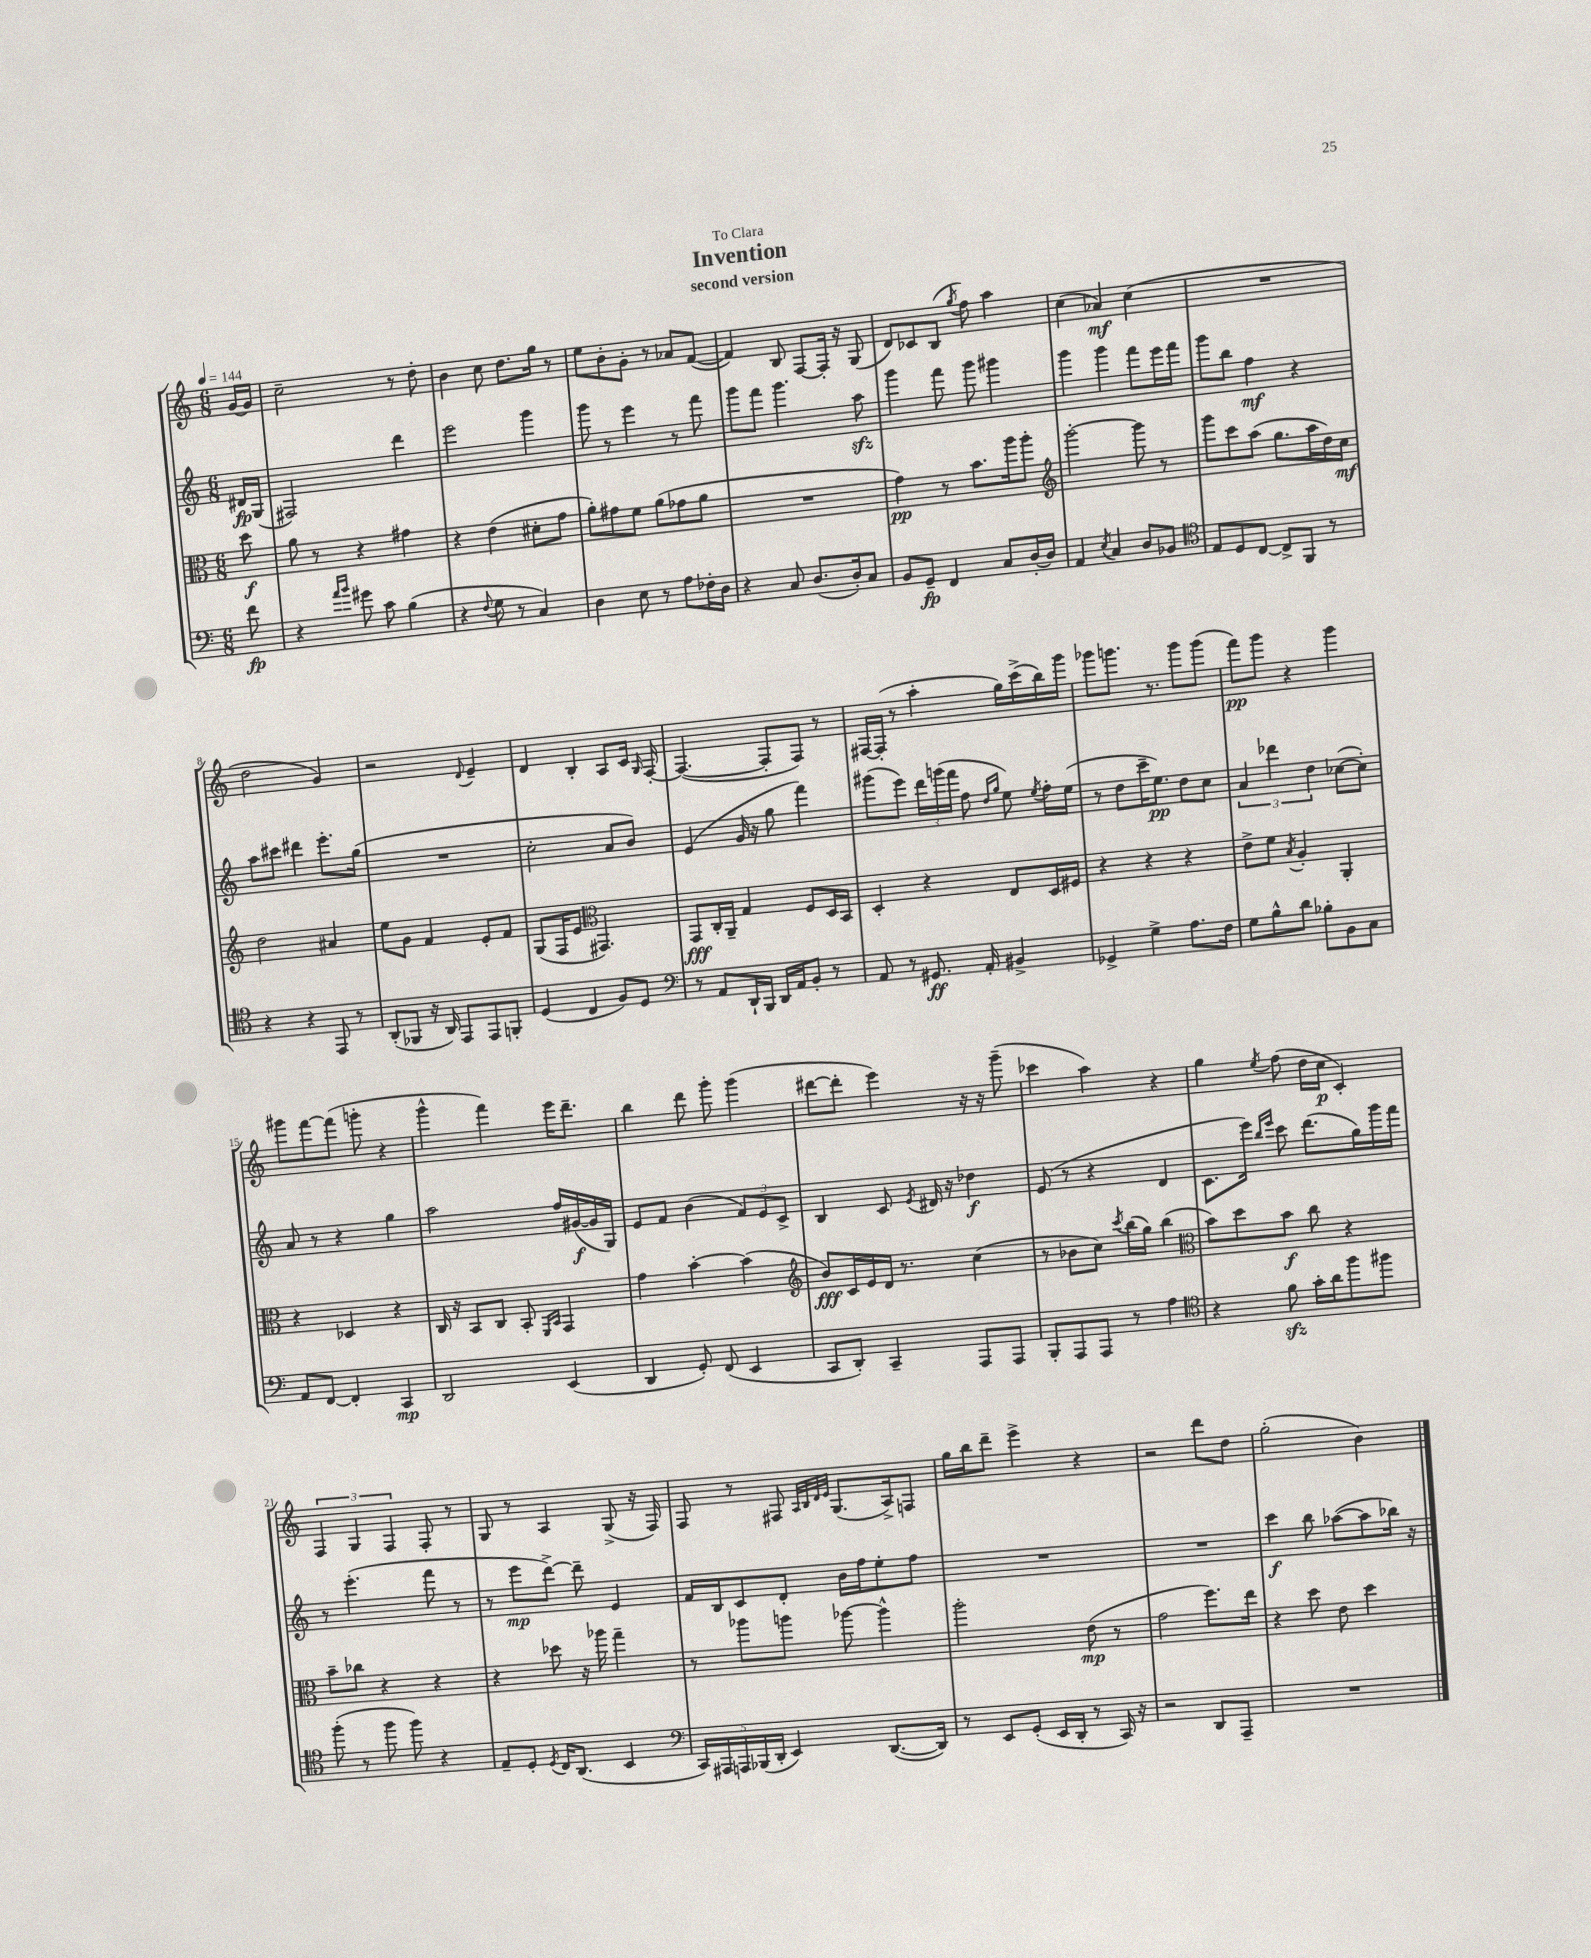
\header { title = "Invention" subtitle = "second version" dedication = "To Clara" }
<<
\new StaffGroup <<
\new Staff = "s0" {
    \clef treble \key c \major \numericTimeSignature \time 6/8 \partial 8 \tempo 4 = 144
    \autoBeamOff g'16[~ g'16] |
    c''2-- r8 d''8-. |
    b'4 c''8 d''8.[ g''16] r8 |
    e''8[ b'8-. g'8]-. r8 aes'8[ f'8]~( |
    f'4) b8 f8[~ f16]-. r16 g8( |
    d'8[) ces'8 b8]( \acciaccatura { g''8 } f''8) a''4 |
    c''4( aes'4\mf) c''4( |
    R2. |
    d''2 g'4) |
    r2 \appoggiatura { d'8 } e'4-- |
    d'4 b4-. a8[ c'16] \grace { g16 } f16~-. |
    f4.~( f8[-. f8]) r8 |
    fis16[~ fis16]-.( r8 a''4-. g''16[) c'''16->( b''16) g'''16] |
    ges'''8[ g'''8.] r8. g'''8[ g'''8]( |
    f'''8[\pp) g'''8] r4 g'''4 |
    gis'''8[ f'''8~ f'''8]( g'''8-. r4 |
    g'''4-^ f'''4) e'''16[ d'''8.]-- |
    b''4 d'''8 g'''8-. g'''4( |
    dis'''8[~ dis'''8]-. e'''4) r16 r16 g'''8--( |
    ces'''4 a''4) r4 |
    g''4 \acciaccatura { e''8 } f''8( d''16[ c''16]\p c'4-.) |
    \tuplet 3/2 { f4 g4 f4 } f8-. r8 |
    g8 r8 a4 g8->( r16 f16) |
    f8 r8 fis8 \grace { a32[ b32 d'32 e'32] } g8.[( a16->) f8] |
    g''16[ b''16 d'''8]-- e'''4-> r4 |
    r2 d'''8[ d''8] |
    g''2-.( b'4) \bar "|." |
}
\new Staff = "s1" {
    \clef treble \key c \major \numericTimeSignature \time 6/8 \partial 8
    \autoBeamOff dis'16[\fp g16]( |
    fis2) d'''4 |
    e'''2 g'''4 |
    g'''8 r8 e'''4 r8 f'''8 |
    g'''8[ f'''8] g'''4. a''8\sfz |
    g'''4 f'''8 g'''8 gis'''4 |
    g'''4 g'''4 f'''8[ e'''16 f'''16] |
    g'''8[ b''8] f''4\mf r4 |
    a''8[ cis'''8] dis'''4 e'''8.[-. g''16]( |
    R2. |
    c''2-. a'8[ b'8]) |
    e'4( g'16 r16 g''8 f'''4) |
    gis'''8[( e'''8]) \tuplet 3/2 { d'''16[ g'''16( f'''16] } f''8 \grace { d''16[ g''16] } e''8) \acciaccatura { e''8 } f''16[-. e''16]( |
    r8 d''8[ c'''16-- e''8.]\pp) d''8[ c''8] |
    \tuplet 3/2 { a'4 des'''4 d''4 } ces''8[~( ces''8]-.) |
    a'8 r8 r4 g''4 |
    a''2 f''16[ gis'16~\f( gis'16 g16]) |
    e'8[ f'8] b'4( \tuplet 3/2 { f'8[) e'8 c'8]-> } |
    b4 c'8 \acciaccatura { e'8 } dis'16 r16 des''4\f |
    e'8( r8 r4 d'4 |
    c'8.[ e'''16]) \grace { b''16[ e'''16] } c'''8 d'''8.[( g''16) g'''16 f'''16] |
    r8 e'''4.-.( f'''8 r8 |
    r8 e'''8[\mp d'''8]~->) d'''8-- e'4 |
    f'16[ b16 c'8 d'8]-. b'16[ f''16 e''8-. f''8] |
    R2. |
    R2. |
    c'''4\f b''8 aes''8[~( aes''8 bes''16]) r16 \bar "|." |
}
\new Staff = "s2" {
    \clef alto \key c \major \numericTimeSignature \time 6/8 \partial 8
    \autoBeamOff d''8\f |
    a'8 r8 r4 gis'4 |
    r4 e'4( dis'8[-. g'8] |
    a'8[-.) gis'8 f'8] a'8[( ges'8 a'8] |
    R2. |
    g'4\pp) r8 b'8.[ a''16 a''8]-. |
    \clef treble g'''2~-. g'''8 r8 |
    g'''8[ c'''8 a''8]( g''8.[ a''16 d''16) c''16]\mf |
    d''2 ais'4 |
    e''8[ g'8] f'4 e'8[-. f'8] |
    g8[( f16 e'8.] \clef alto gis,4.) |
    g,8[\fff c16-. a,16]-- g4 f8[ d16 b,16] |
    d4-. r4 e8[ d16 fis16] |
    r4 r4 r4 |
    e'8[-> f'8] \acciaccatura { b8 } a4-. a,4-. |
    r4 des4 r4 |
    c16 r16 b,8[ c8] b,8-. \grace { f,16[ b,16] } g,4 |
    g'4 b'4~-. b'4( |
    \clef treble b'8[\fff) c'16 e'16 d'16] r8. c''4( |
    r8 bes'8[ c''8]) \acciaccatura { c'''8 } b''16[( g''16]) b''4( |
    \clef alto b'8[) d''8 b'8]\f c''8 r4 |
    b'8[-- ces''8] r4 r4 |
    r4 des''8 r16 aes''16 g''4-- |
    r8 aes''8[ a''8] aes''8~ aes''4-^ |
    a''2-. e'8\mp( r8 |
    g'2 f''8.[) e''16] |
    r4 d''8 e'8 d''4 \bar "|." |
}
\new Staff = "s3" {
    \clef bass \key c \major \numericTimeSignature \time 6/8 \partial 8
    \autoBeamOff f'8\fp |
    r4 \grace { a'16[ b'16] } gis'8 c'8 b4( |
    r4 \appoggiatura { f8 } g8 r8 c4) |
    d4 e8 r8 a8[ fes16-. d16] |
    r4 c8 d8.[( d16-.) c8] |
    b,8[ g,8]--\fp f,4 c8[ d16~-. d16] |
    a,4 \acciaccatura { e8 } c4 d8[ bes,8] |
    \clef tenor e8[ d8 c8]~ c8[-> f,8] r8 |
    r4 r4 e,8 r8 |
    a,8[-.( fes,8] r16 a,16) e,8[ e,8 f,8]-. |
    d4( c4 f8[) d8] |
    \clef bass r8 a,8[ d,16-! b,,16] d,16[ a,16 b,8]-. r8 |
    a,8 r8 gis,8.\ff a,16-. bis,4-> |
    ges,4-> g4-> a8.[ f16] |
    g8[ b8-^ d'8] bes8[-. b,8 c8] |
    a,8[ f,8]~ f,4-. c,4\mp |
    d,2 e,4( |
    d,4 g,8-.) f,8( e,4 |
    c,8[ d,8]-.) c,4-- a,,8[ a,,8] |
    b,,8[-. a,,8 a,,8] r8 a4 |
    \clef tenor r4 f'8\sfz g'16[-. a'16 f''8 fis''8] |
    f''8-.( r8 f''8 f''8) r4 |
    e8[-- d8]-. \acciaccatura { d8 } c16[ a,8.]( b,4 |
    \clef bass \tuplet 5/4 { c,16[) ais,,16 a,,16 bes,,16( d,16]-. } e,4) d,8.[~( d,16]) |
    r8 e,8[ g,8]-.( e,16[ d,16]-. r8 c,16) r16 |
    r2 d,8[ a,,8]-- |
    R2. \bar "|." |
}
>>
>>
